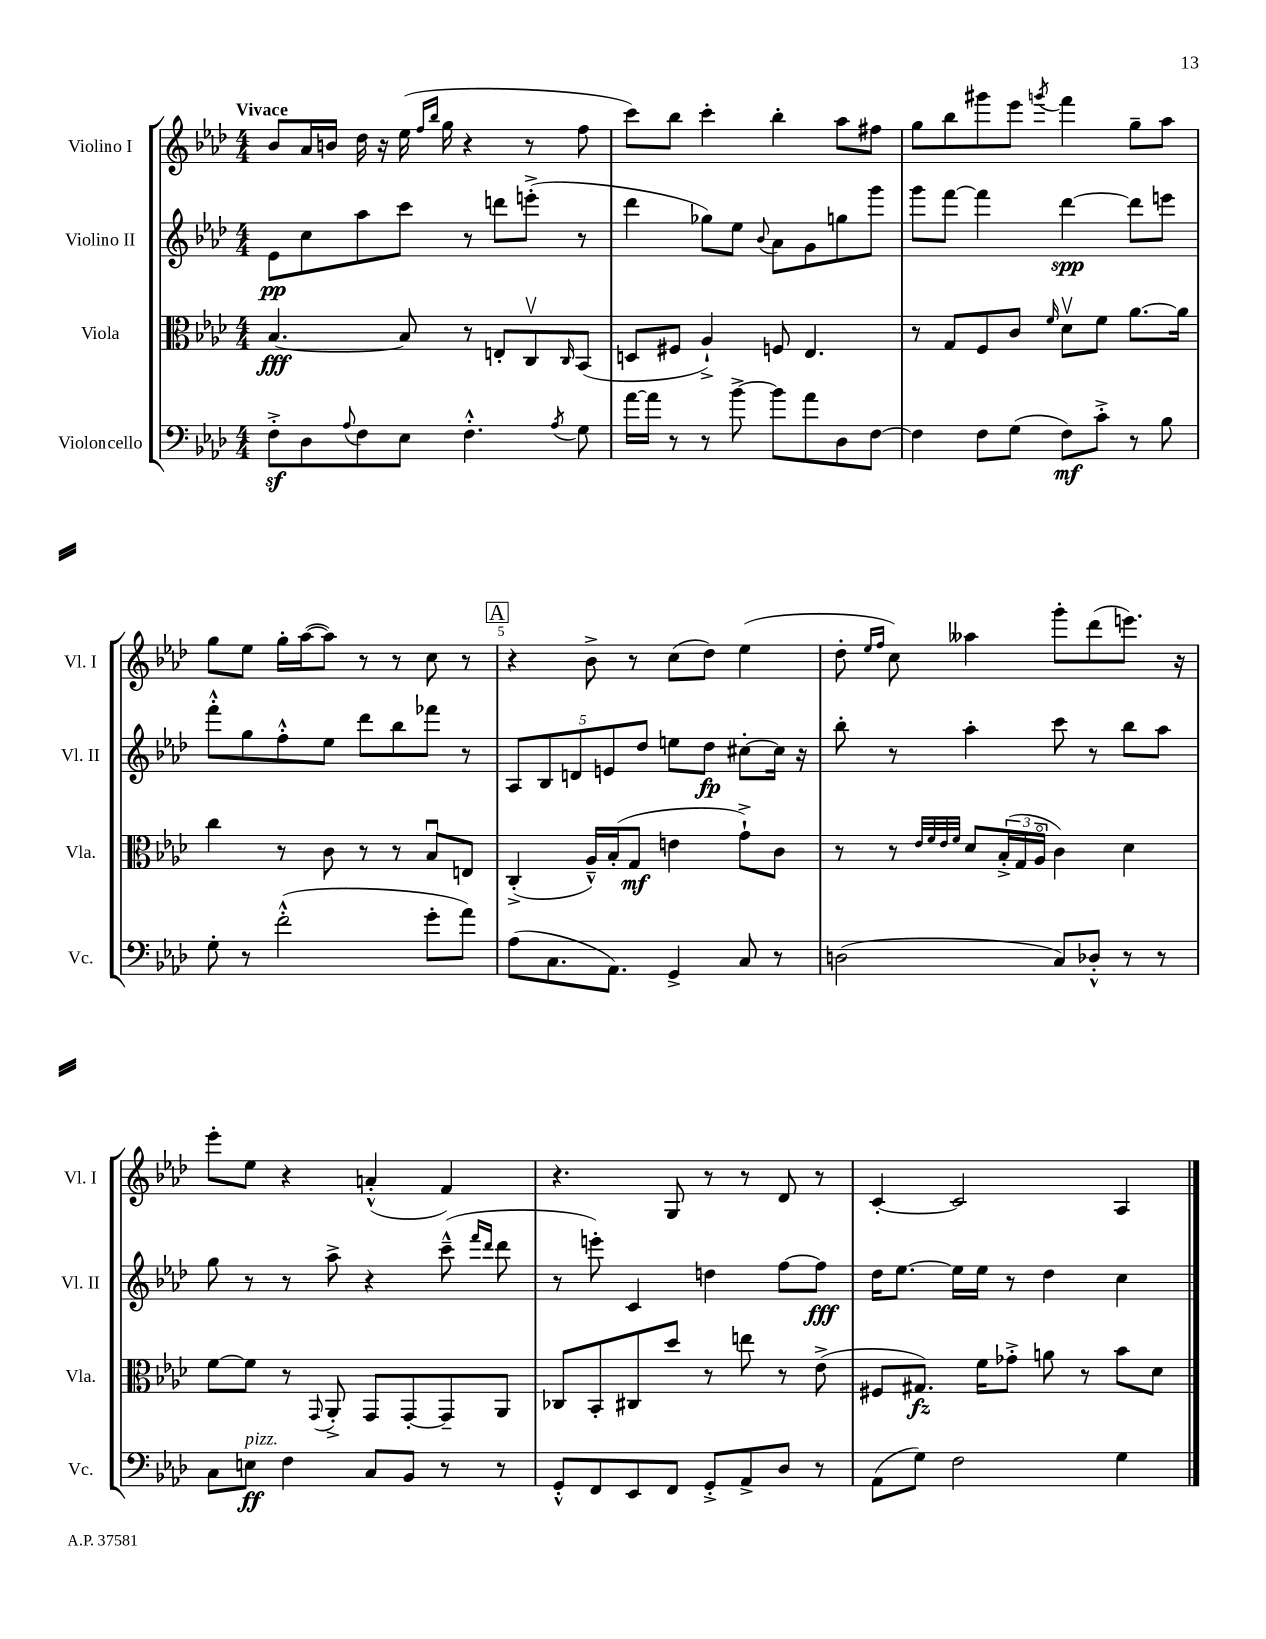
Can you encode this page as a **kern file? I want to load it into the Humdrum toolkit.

**kern	**dynam	**kern	**dynam	**kern	**dynam	**kern
*part4	*part4	*part3	*part3	*part2	*part2	*part1
*staff4	*staff4	*staff3	*staff3	*staff2	*staff2	*staff1
*I"Violoncello	*	*I"Viola	*	*I"Violino II	*	*I"Violino I
*I'Vc.	*	*I'Vla.	*	*I'Vl. II	*	*I'Vl. I
*clefF4	*	*clefC3	*	*clefG2	*	*clefG2
*k[b-e-a-d-]	*	*k[b-e-a-d-]	*	*k[b-e-a-d-]	*	*k[b-e-a-d-]
*M4/4	*	*M4/4	*	*M4/4	*	*M4/4
=1	=1	=1	=1	=1	=1	=1
!	!	!	!	!	!	!LO:TX:a:B:t=Vivace
8Fz'^\L	.	[4.B-/	fff	8e-\L	pp	8b-/L
8D-\	.	.	.	8cc\	.	16a-/L
.	.	.	.	.	.	16bn/JJ
8qqA-/	.	.	.	.	.	.
8F\	.	.	.	8aa-\	.	16dd-\
.	.	.	.	.	.	16r
8E-\J	.	8B-/]	.	8ccc\J	.	(16ee-\
.	.	.	.	.	.	16qqff/LL
.	.	.	.	.	.	16qqbb-/JJ
.	.	.	.	.	.	16gg\
4.F'^^\	.	8r	.	8r	.	4r
.	.	8En'/L	.	8dddn\L	.	.
.	.	8Cv/	.	(8eeen'^\J	.	8r
8qA-/	.	16qqC/	.	.	.	.
8G\	.	(8BB-/J	.	8r	.	8ff\
=2	=2	=2	=2	=2	=2	=2
[16a-\LL	.	8Dn/L	.	4ddd-\	.	8ccc\L)
16a-\JJ]	.	.	.	.	.	.
8r	.	8F#X/J	.	.	.	8bb-\J
8r	.	4A-`^/)	.	8gg-X\L)	.	4ccc'\
[8b-^\	.	.	.	8ee-\J	.	.
.	.	.	.	8qqb-/	.	.
8b-\L]	.	8Fn/	.	8a-\L	.	4bb-'\
8a-\	.	4.E-/	.	8g\	.	.
8D-\	.	.	.	8ggn\	.	8aa-\L
[8F\J	.	.	.	8ggg\J	.	8ff#X\J
=3	=3	=3	=3	=3	=3	=3
4F\]	.	8r	.	8ggg\L	.	8gg\L
.	.	8G/L	.	[8fff\J	.	8bb-\
8F\L	.	8F/	.	4fff\]	.	8ggg#X\
(8G\J	.	8c/J	.	.	.	8eee-\J
.	.	16qqf/	.	.	.	8qgggn/
8F\L)	mf	8d-v\L	.	[4ddd-\	spp	4fff\
8c'^\J	.	8f\J	.	.	.	.
8r	.	[8.a-\L	.	8ddd-\L]	.	8gg~\L
8B-\	.	.	.	8eeen\J	.	8aa-\J
.	.	16a-\Jk]	.	.	.	.
!!LO:LB:g=z
=4	=4	=4	=4	=4	=4	=4
8G'\	.	4cc\	.	8fff'^^\L	.	8gg\L
8r	.	.	.	8gg\	.	8ee-\J
(2f'^^\	.	8r	.	8ff'^^\	.	16gg'\LL
.	.	.	.	.	.	([16aa-\J
.	.	8c\	.	8ee-\J	.	8aa-\J])
.	.	8r	.	8ddd-\L	.	8r
.	.	8r	.	8bb-\	.	8r
8g'\L	.	8B-u/L	.	8fff-X\J	.	8cc\
8a-\J)	.	8En/J	.	8r	.	8r
!!LO:REH:place=s1:t=A
=5	=5	=5	=5	=5	=5	=5
(8A-\L	.	(4C'^/	.	10A-/L	.	4r
.	.	.	.	10B-/	.	.
8.C\	.	.	.	.	.	.
.	.	.	.	10dn/	.	.
.	.	16A-~^^/LL)	.	.	.	8b-^\
.	.	.	.	10en/	.	.
8.AA-\J)	.	(16B-'/J	.	.	.	.
.	.	8G/J	mf	.	.	8r
.	.	.	.	10dd-/J	.	.
4GG^/	.	4en\	.	8een\L	.	(8cc\L
.	.	.	.	8dd-\J	fp	8dd-\J)
8C/	.	8g`^\L)	.	[8cc#X'\L	.	(4ee-\
8r	.	8c\J	.	16cc#\Jk]	.	.
.	.	.	.	16r	.	.
=6	=6	=6	=6	=6	=6	=6
(2Dn\	.	8r	.	8bb-'\	.	8dd-'\
.	.	.	.	.	.	16qqee-/LL
.	.	.	.	.	.	16qqff/JJ
.	.	8r	.	8r	.	8cc\)
.	.	32qqe-/LLL	.	.	.	.
.	.	32qqf/	.	.	.	.
.	.	32qqe-/	.	.	.	.
.	.	32qqf/JJJ	.	.	.	.
.	.	8d-/L	.	4aa-'\	.	4aa--X\
.	.	(24B-'^/L	.	.	.	.
.	.	24G/	.	.	.	.
.	.	24A-/JJ	.	.	.	.
8C/L)	.	4c\)	.	8ccc\	.	8ggg'\L
8D-X'^^/J	.	.	.	8r	.	(8ddd-\
8r	.	4d-\	.	8bb-\L	.	8.eeen\J)
8r	.	.	.	8aa-\J	.	.
.	.	.	.	.	.	16r
!!LO:LB:g=z
=7	=7	=7	=7	=7	=7	=7
8C\L	.	[8f\L	.	8gg\	.	8eee-'\L
!LO:TX:a:i:t=pizz.	!	!	!	!	!	!
8En\J	ff	8f\J]	.	8r	.	8ee-\J
4F\	.	8r	.	8r	.	4r
.	.	8qqGG/	.	.	.	.
.	.	8AA-'^/	.	8aa-^\	.	.
8C/L	.	8GG/L	.	4r	.	(4an'^^/
8BB-/J	.	[8GG'/	.	.	.	.
8r	.	8GG~/]	.	(8ccc~^^\	.	4f/)
.	.	.	.	16qqfff/LL	.	.
.	.	.	.	16qqddd-/JJ	.	.
8r	.	8AA-/J	.	8ddd-\	.	.
=8	=8	=8	=8	=8	=8	=8
8GG'^^/L	.	8C-X/L	.	8r	.	4.r
8FF/	.	8BB-'/	.	8eeen'\)	.	.
8EE-/	.	8C#X/	.	4c/	.	.
8FF/J	.	8dd-/J	.	.	.	8G/
8GG'^/L	.	8r	.	4ddn\	.	8r
8AA-^/	.	8een\	.	.	.	8r
8D-/J	.	8r	.	[8ff\L	.	8d-/
8r	.	(8e-^\	.	8ff\J]	fff	8r
=9	=9	=9	=9	=9	=9	=9
(8AA-\L	.	8F#X/L	.	16dd-\KL	.	[4c'/
.	.	.	.	[8.ee-\J	.	.
8G\J)	.	8.G#X/J)	fz	.	.	.
2F\	.	.	.	16ee-\LL]	.	2c/]
.	.	16f\KL	.	16ee-\JJ	.	.
.	.	8g-X'^\J	.	8r	.	.
.	.	8an\	.	4dd-\	.	.
.	.	8r	.	.	.	.
4G\	.	8b-\L	.	4cc\	.	4A-/
.	.	8d-\J	.	.	.	.
==	==	==	==	==	==	==
*-	*-	*-	*-	*-	*-	*-
